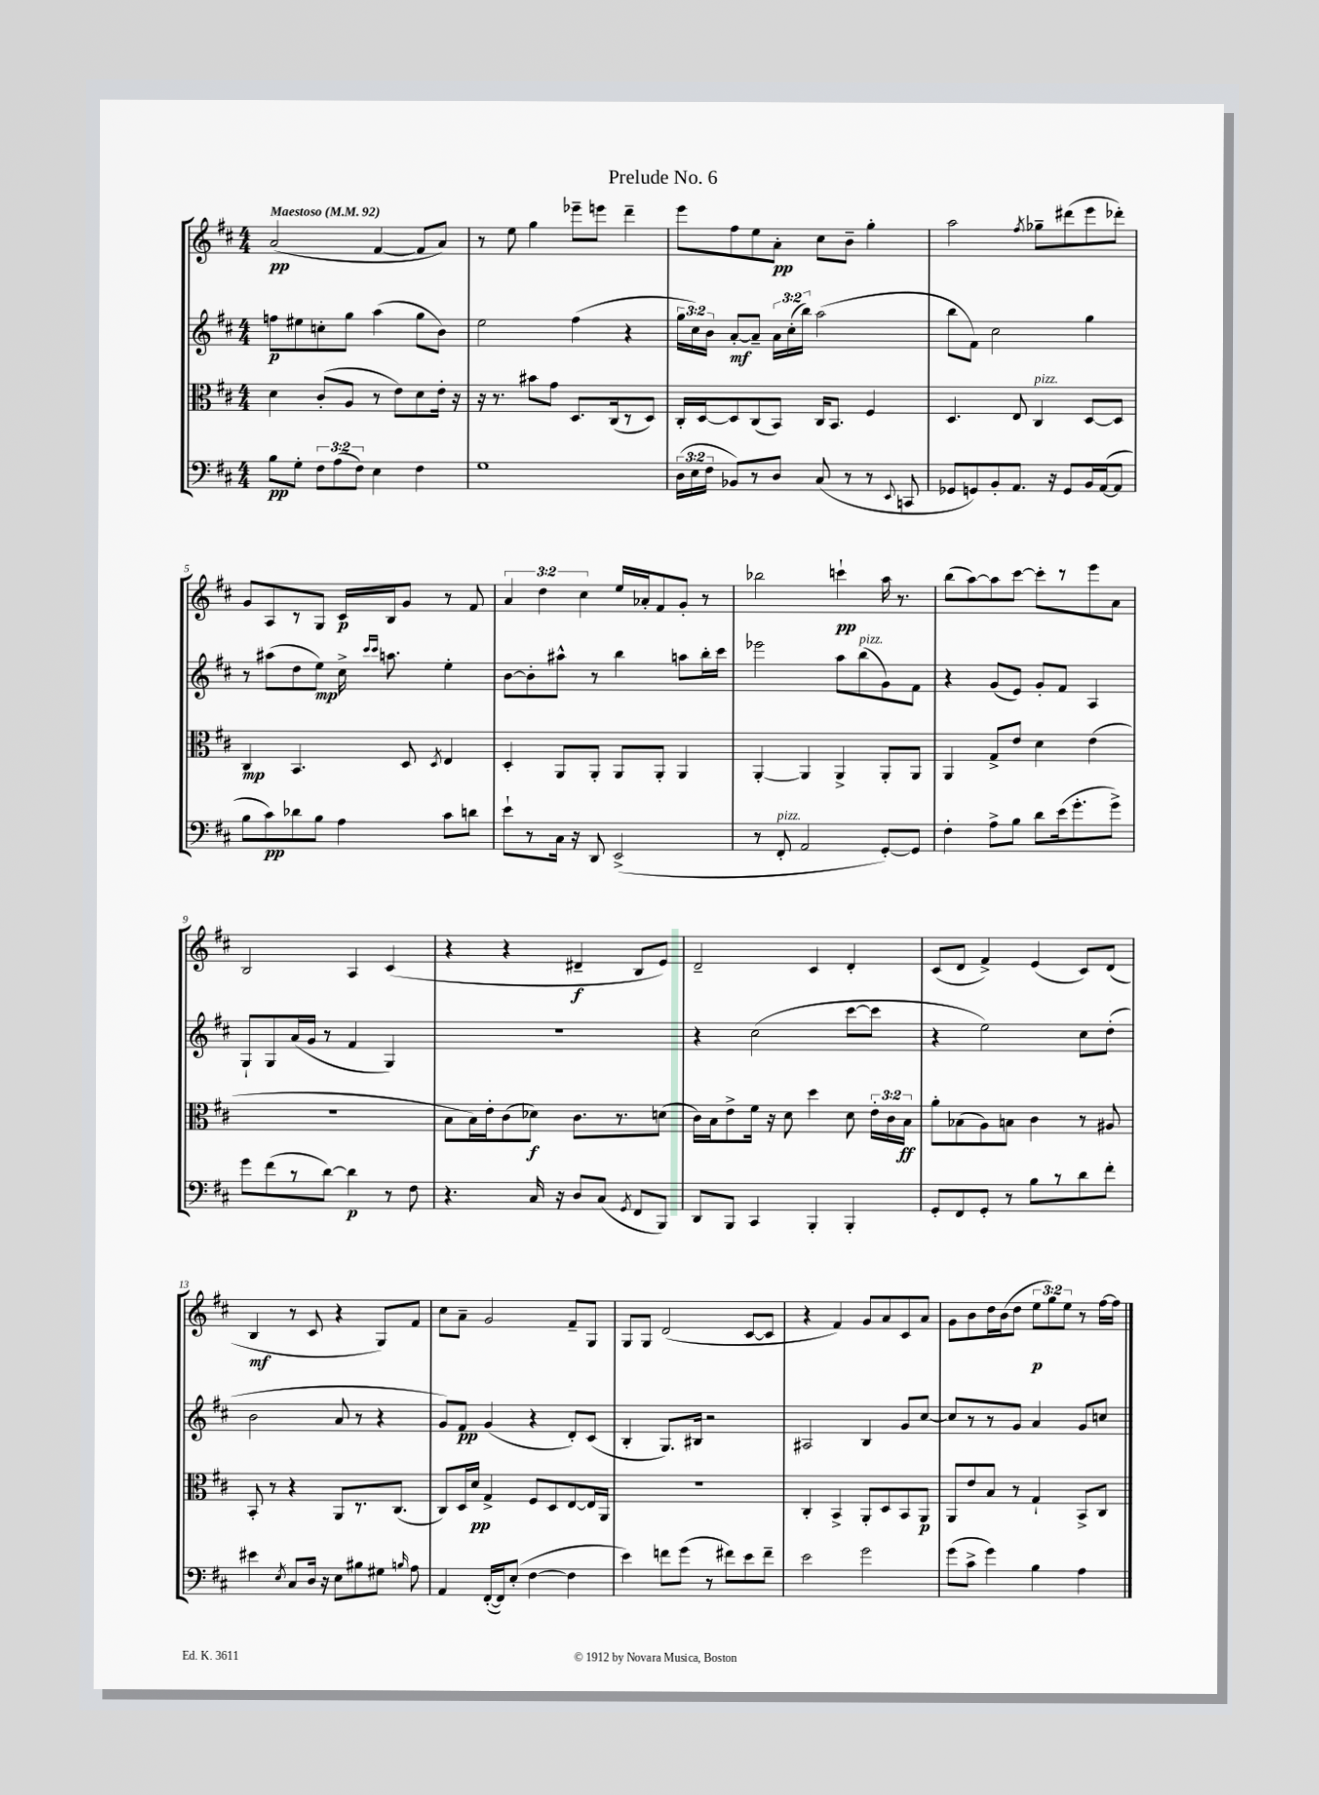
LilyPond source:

\header { title = "Prelude No. 6" }
<<
\new StaffGroup <<
\new Staff = "s0" {
    \clef treble \key d \major \numericTimeSignature \time 4/4 \override Staff.TupletNumber.text = #tuplet-number::calc-fraction-text \tempo "Maestoso" 4 = 92
    \autoBeamOff a'2\pp( fis'4~ fis'8[ a'8]) |
    r8 e''8 g''4 ees'''8[-- e'''8] d'''4-- |
    e'''8[ fis''8 e''8 a'8]-.\pp cis''8[ b'8]-- g''4-. |
    a''2 \acciaccatura { fis''8 } ges''8[-- dis'''8( e'''8 des'''8]-.) |
    g'8[ a8 r8 g8] cis'16[\p b16 g'8] r8 fis'8 |
    \tuplet 3/2 { a'4 d''4 cis''4 } e''16[ aes'16-. fis'8 g'8]-. r8 |
    bes''2 c'''4-!\pp a''16 r8. |
    b''8[( a''8~) a''8 cis'''8]~ cis'''8[-. r8 e'''8 a'8] |
    b2 a4 cis'4( |
    r4 r4 dis'4--\f b8[ e'8]) |
    d'2-- cis'4 d'4-. |
    cis'8[( d'8] fis'4->) e'4( cis'8[) d'8]( |
    b4\mf r8 cis'8 r4 g8[) fis'8] |
    cis''8[ a'8]-- g'2 fis'8[-- g8] |
    g8[ g8] d'2( cis'8[~ cis'8] |
    r4 fis'4) g'8[ a'8 cis'8 a'8] |
    g'8[ b'8 d''16 b'16( d''8] \tuplet 3/2 { e''8[\p g''8) e''8] } r8 fis''16[~ fis''16] \bar "|." |
}
\new Staff = "s1" {
    \clef treble \key d \major \numericTimeSignature \time 4/4 \override Staff.TupletNumber.text = #tuplet-number::calc-fraction-text
    \autoBeamOff f''8[\p eis''8 c''8-. g''8] a''4( g''8[ b'8]) |
    e''2 fis''4( r4 |
    \tuplet 3/2 { g''16[ cis''16) b'16] } a'8[~-.\mf a'8]-- \tuplet 3/2 { a'16[ cis''16-.( b''16]) } a''2( |
    b''8[ fis'8]) cis''2 g''4 |
    r8 ais''8[( d''8 e''8]\mp) cis''16-> \grace { cis'''16[ cis'''16] } a''8. e''4-. |
    b'8[~ b'8-. ais''8]-^ r8 b''4 a''8[ b''16-. cis'''16] |
    ees'''2 a''8[ b''8^\markup { \italic "pizz." }( g'8) fis'8] |
    r4 g'8[( e'8]) g'8[-. fis'8] a4 |
    g8[-! g8 a'16( g'16] r8 fis'4 g4) |
    R1 |
    r4 cis''2( cis'''8[~ cis'''8] |
    r4 e''2) cis''8[ d''8]-.( |
    b'2 a'8 r8 r4 |
    g'8[) fis'8]\pp g'4( r4 d'8[-.) cis'8]( |
    b4-. g8.[) bis16] r2 |
    ais2 b4 g'8[ cis''8]~ |
    cis''8[ r8 r8 g'8] a'4 g'8[ c''8] \bar "|." |
}
\new Staff = "s2" {
    \clef alto \key d \major \numericTimeSignature \time 4/4 \override Staff.TupletNumber.text = #tuplet-number::calc-fraction-text
    \autoBeamOff d'4 cis'8[-.( a8] r8 e'8[) d'8 e'16]-. r16 |
    r16 r8. bis'8[ g'8] d8.[ cis16( r8 d8]) |
    cis16[-. d16~ d8 cis8( b,8]) cis16[ b,8.] fis4 |
    d4. e8 cis4^\markup { \italic "pizz." } d8[~ d8] |
    cis4\mp b,4. d8 \acciaccatura { d8 } e4 |
    d4-. a,8[ a,8]-. a,8[ a,8]-. a,4 |
    a,4~-. a,4 a,4-> a,8[-. a,8] |
    a,4 g8[-> e'8] d'4 e'4( |
    R1 |
    b8[ b16) e'16-. cis'8( des'8]\f) cis'8.[ r8. d'8]( |
    cis'16[) b16 e'8-> fis'16] r16 d'8 d''4 d'8 \tuplet 3/2 { e'16[-. cis'16 b16]\ff } |
    a'8[-. bes8( a8) b8] cis'4 r8 ais8 |
    b,8-. r8 r4 a,8[ r8. cis8.]( |
    cis8[) d16 d'16]\pp g4-> fis8[ d8 e8~ e16 a,16] |
    R1 |
    cis4-. b,4-> a,8[-. d8 b,8 a,8]\p |
    a,8[ e'8 b8] r8 g4-! b,8[-> cis8] \bar "|." |
}
\new Staff = "s3" {
    \clef bass \key d \major \numericTimeSignature \time 4/4 \override Staff.TupletNumber.text = #tuplet-number::calc-fraction-text
    \autoBeamOff b8[\pp g8]-. \tuplet 3/2 { fis8[ a8( fis8]) } e4 fis4 |
    g1 |
    \tuplet 3/2 { d16[( e16 fis16] } bes,8[) r8 d8] cis8( r8 r8 \appoggiatura { e,8 } c,8 |
    ges,8[ g,8) b,8-. a,8.] r16 g,8[ b,16 a,16~( a,8] |
    b8[ cis'8\pp) des'8 b8] a4 cis'8[ d'8] |
    e'8[-! r8 cis16] r16 d,8 e,2->( |
    r8 fis,8-.^\markup { \italic "pizz." } a,2 g,8[~-.) g,8] |
    fis4-. a8[-> b8] d'8[ e'16( g'8.-. g'8]->) |
    g'8[ fis'8( r8 d'8]~) d'4\p r8 fis8 |
    r4. cis16 r16 d8[ cis8]( \acciaccatura { g,8 } fis,8[ b,,8]) |
    d,8[ b,,8] cis,4 b,,4-. b,,4-. |
    g,8[-. fis,8 g,8]-. r8 b8[ r8 d'8 fis'8]-. |
    eis'4 \acciaccatura { e8 } cis8[ d16] r16 e8[ bis8 gis8] \grace { b16 } a8 |
    a,4 fis,16[~-.( fis,16) e8]-.( fis4~ fis4 |
    e'4) f'8[ g'8]( r8 fis'8[) e'8 fis'8]-- |
    e'2 g'2 |
    g'8[( cis'8]-> g'4) b4 a4 \bar "|." |
}
>>
>>
